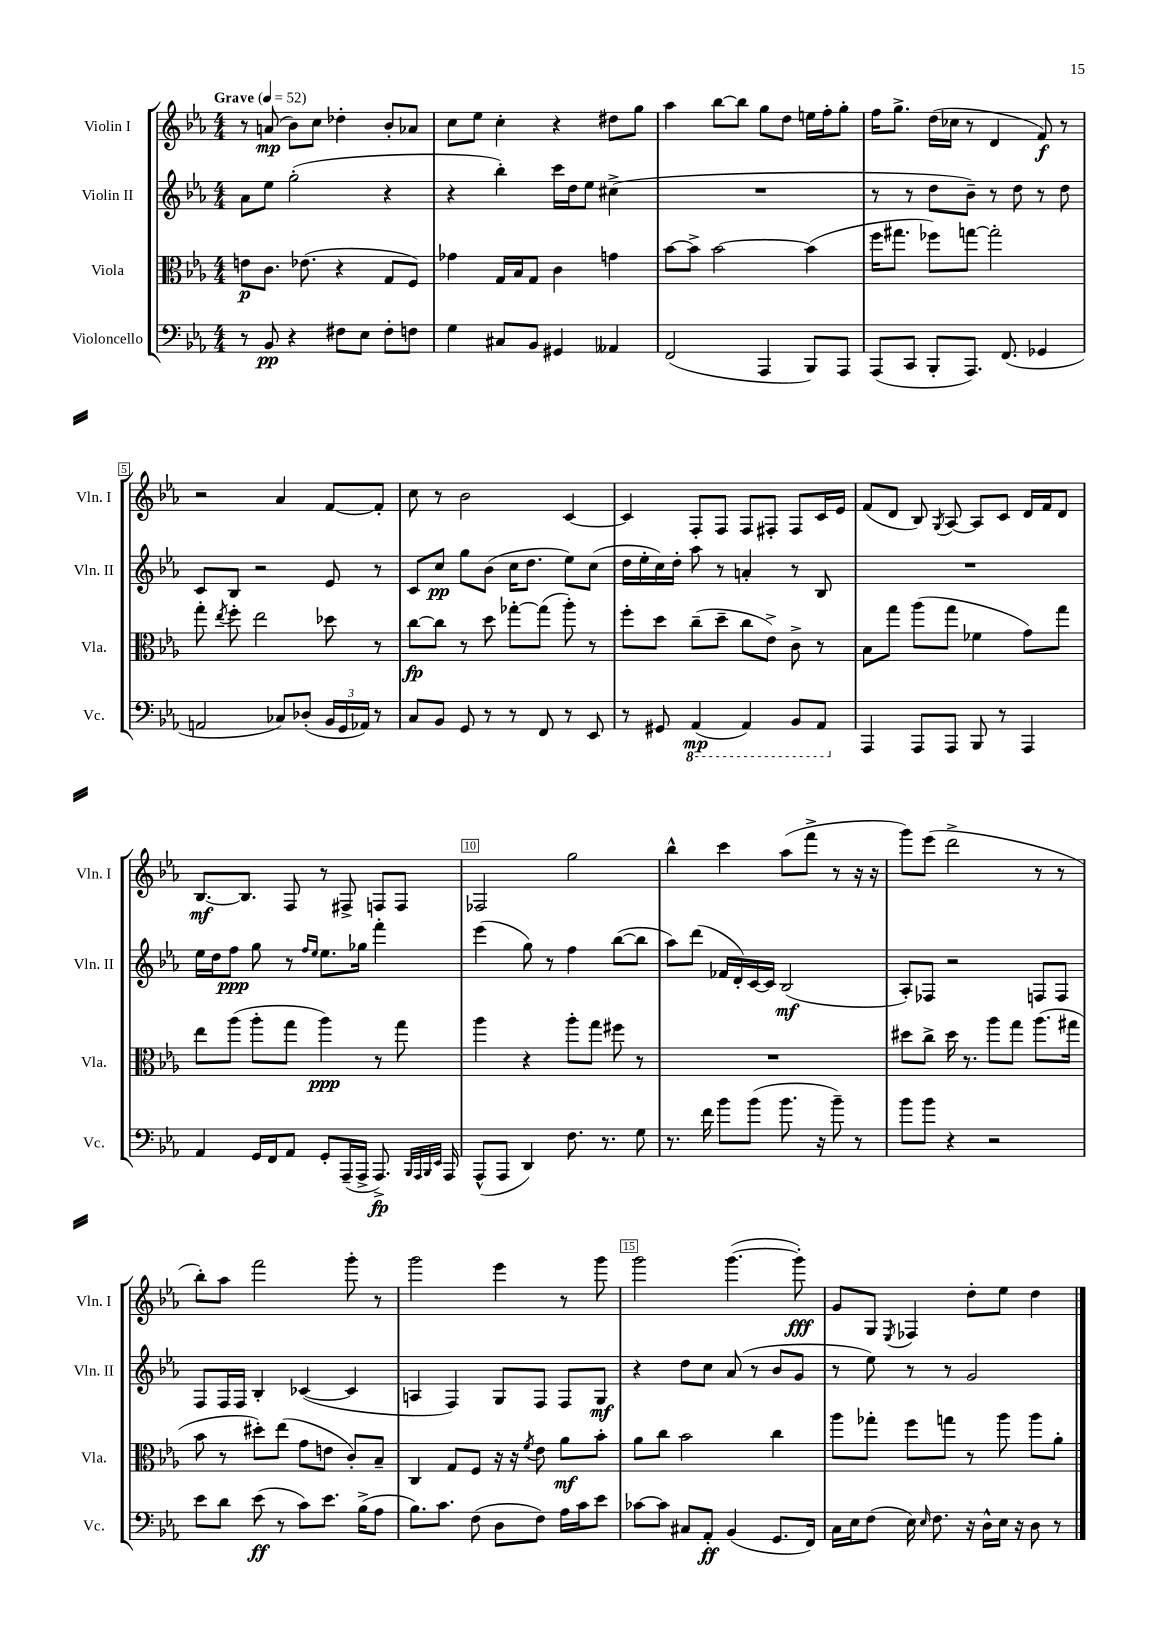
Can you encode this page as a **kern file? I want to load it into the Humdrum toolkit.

**kern	**kern	**kern	**kern
*staff4	*staff3	*staff2	*staff1
*clefF4	*clefC3	*clefG2	*clefG2
*k[b-e-a-]	*k[b-e-a-]	*k[b-e-a-]	*k[b-e-a-]
*M4/4	*M4/4	*M4/4	*M4/4
*MM52	*MM52	*MM52	*MM52
8r	8e\L	8a-\L	8r
8BB-/	8.c\J	8ee-\J	(8a/
4r	.	(2gg'\	8b-\L)
.	(8.e-\	.	.
.	.	.	8cc\J
8F#\L	4r	.	4dd-'\
8E-\J	.	.	.
8F#'\L	8G/L	4r	8b-'/L
8F\J	8F/J)	.	8a-/J
=	=	=	=
4G\	4g-\	4r	8cc\L
.	.	.	8ee-\J
8C#/L	16G/LL	4bb-'\)	4cc'\
.	16B-/J	.	.
8BB-/J	8G/J	.	.
4GG#/	4c\	16ccc\LL	4r
.	.	16dd\J	.
.	.	8ee-\J	.
4AA--/	4g\	(4cc#^\	8dd#\L
.	.	.	8gg\J
=	=	=	=
(2FF/	[8b-\L	1r	4aa-\
.	8b-^\]J	.	.
.	[2b-\	.	[8bb-\L
.	.	.	8bb-\]J
4AAA-/	.	.	8gg\L
.	.	.	8dd\J
8BBB-/L)	(4b-\]	.	16ee\LL
.	.	.	16ff'\J
8AAA-/J	.	.	8gg'\J
=	=	=	=
(8AAA-/L	16ff\LK	8r	16ff\LK
.	8.gg#\J	.	8.gg^\J
8CC/J	.	8r	.
8BBB-'/L	8ff-\L)	8dd\L	(16dd\LL
.	.	.	16cc-\JJ
8.AAA-/J)	[8gg\J	8b-~\J)	8r
.	2gg'\]	8r	4d/
(8.FF/	.	.	.
.	.	8dd\	.
4GG-/	.	8r	8f/)
.	.	8dd\	8r
=	=	=	=
2AA/	8gg'\	8c/L	2r
.	8qee-/	.	.
.	8ff'\	8B-/J	.
.	2ee-\	2r	.
8C-/L)	.	.	4a-/
(8D-'/J	.	.	.
24BB-/LL	8dd-\	8e-/	[8f/L
24GG/	.	.	.
24AA-/JJ)	.	.	.
8r	8r	8r	8f'/]J
=	=	=	=
8C/L	[8cc\L	8c/L	8cc\
8BB-/J	8cc\]J	8cc/J	8r
8GG/	8r	8gg\L	2b-\
8r	8dd\	(8b-\J	.
8r	[8gg-'\L	16cc\LK	.
.	.	8.dd\J	.
8FF/	(8gg-\]J	.	.
8r	8aa-'\)	8ee-\L)	[4c/
8EE-/	8r	(8cc\J	.
=	=	=	=
8r	8ff'\L	16dd\LL	4c/]
.	.	16ee-'\	.
8GG#/	8dd\J	16cc\)	.
.	.	16dd'\JJ	.
(4AAA-/	(8cc~\L	8aa-\	8F'/L
.	8dd~\J	8r	8F/J
4AAA-/)	8cc\L	4a'/	8F/L
.	8e-^\J)	.	8F#'/J
8BBB-/L	8c^\	8r	8F#/L
8AAA-/J	8r	8B-/	16c/L
.	.	.	16e-/JJ
=	=	=	=
4AAA-/	8B-\L	1r	(8f/L
.	8gg\J	.	8d/J
8AAA-/L	(8aa-\L	.	8B-/)
.	.	.	8qG/
8AAA-/J	8gg\J	.	[8A-/
8BBB-/	4f-\	.	8A-/]L
8r	.	.	8c/J
4AAA-/	8g\L)	.	16d/LL
.	.	.	16f/J
.	8gg\J	.	8d/J
=	=	=	=
4AA-/	8ee-\L	16ee-\LL	[8.B-/L
.	.	16dd\J	.
.	(8aa-\J	8ff\J	.
.	.	.	8.B-/]J
16GG/LL	8aa-'\L	8gg\	.
16FF/J	.	.	.
8AA-/J	8gg\J	8r	8F/
.	.	16qqff/LL	.
.	.	16qqee-/JJ	.
8GG'/L	4aa-\)	8.ee-\L	8r
(16AAA-~/L	.	.	8F#^/
16AAA-^/JJ	.	16gg-\Jk	.
8.AAA-^/)	8r	4fff'\	8F/L
.	8gg\	.	8F/J
32qqBBB-/LLL	.	.	.
32qqAAA-/	.	.	.
32qqBBB-/	.	.	.
32qqEE-/JJJ	.	.	.
16AAA-/	.	.	.
=	=	=	=
(8AAA-^^/L	4aa-\	(4eee-\	2F-/
8AAA-/J	.	.	.
4DD/)	4r	8gg\)	.
.	.	8r	.
8.F\	8aa-'\L	4ff\	2gg\
.	8gg\J	.	.
8.r	.	.	.
.	8ff#\	([8bb-\L	.
8G\	8r	8bb-\]J	.
=	=	=	=
8.r	1r	8aa-\L)	4bb-^^\
.	.	(8ddd\J	.
16f\	.	.	.
8b-\L	.	16f-/LL	4ccc\
.	.	16d'/)	.
(8b-\J	.	[16c/	.
.	.	16c/]JJ	.
8.b-\	.	(2B-/	(8aa-\L
.	.	.	8fff^\J
16r	.	.	.
8b-~\)	.	.	8r
8r	.	.	16r
.	.	.	16r
=	=	=	=
8b-\L	8dd#\L	8A-'/L)	8ggg\L)
8b-\J	8cc^\J	8F-/J	(8eee-\J
4r	16dd#\	2r	2ddd^\
.	8.r	.	.
2r	8aa-\L	.	.
.	8gg\J	.	.
.	(8.aa-\L	8F/L	8r
.	.	8F/J	8r
.	16gg#\Jk	.	.
=	=	=	=
8e-\L	8b-\	8F/L	8bb-'\L)
8d\J	8r	16F/L	8aa-\J
.	.	16F/JJ	.
(8e-\	8dd#'\L)	4B-'/	2fff\
8r	(8ee-\J	.	.
8c\L)	8g\L	([4c-/	.
8.e-\J	8e\J	.	.
.	8c'/L)	4c-/]	8ggg'\
(16B-^\LK	.	.	.
8A-\J	8B-~/J	.	8r
=	=	=	=
8.B-\L)	4C/	4A/	2ggg\
8.c\J	.	.	.
.	8G/L	4F/)	.
(8F\	8F/J	.	.
8D\L	16r	8G/L	4eee-\
.	16r	.	.
.	8qf/	.	.
8F\J)	8e-\	8F/J	.
16A-\LL	8a-\L	8F/L	8r
16c\J	.	.	.
8e-\J	8b-'\J	8G/J	8ggg\
=	=	=	=
[8c-\L	8a-\L	4r	2ggg\
8c-\]J	8cc\J	.	.
8C#/L	2b-\	8dd\L	.
8AA-'/J	.	8cc\J	.
(4BB-/	.	(8a-/	([4.ggg\
.	.	8r	.
8.GG/L	4cc\	8b-/L	.
.	.	8g/J	8ggg'\])
16FF/Jk)	.	.	.
=	=	=	=
16C\LL	8aa-\L	8r	8g/L
16E-\J	.	.	.
(8F\J	8gg-'\J	8ee-\)	8G/J
.	.	.	8qE-/
16E-\)	8ff\L	8r	4F-/
16qqE-/	.	.	.
8.F\	.	.	.
.	8gg\J	8r	.
16r	8r	2g/	8dd'\L
16D^^\LL	.	.	.
16E-\JJ	8aa-\	.	8ee-\J
16r	.	.	.
8D\	8aa-\L	.	4dd\
8r	8a-'\J	.	.
==	==	==	==
*-	*-	*-	*-
